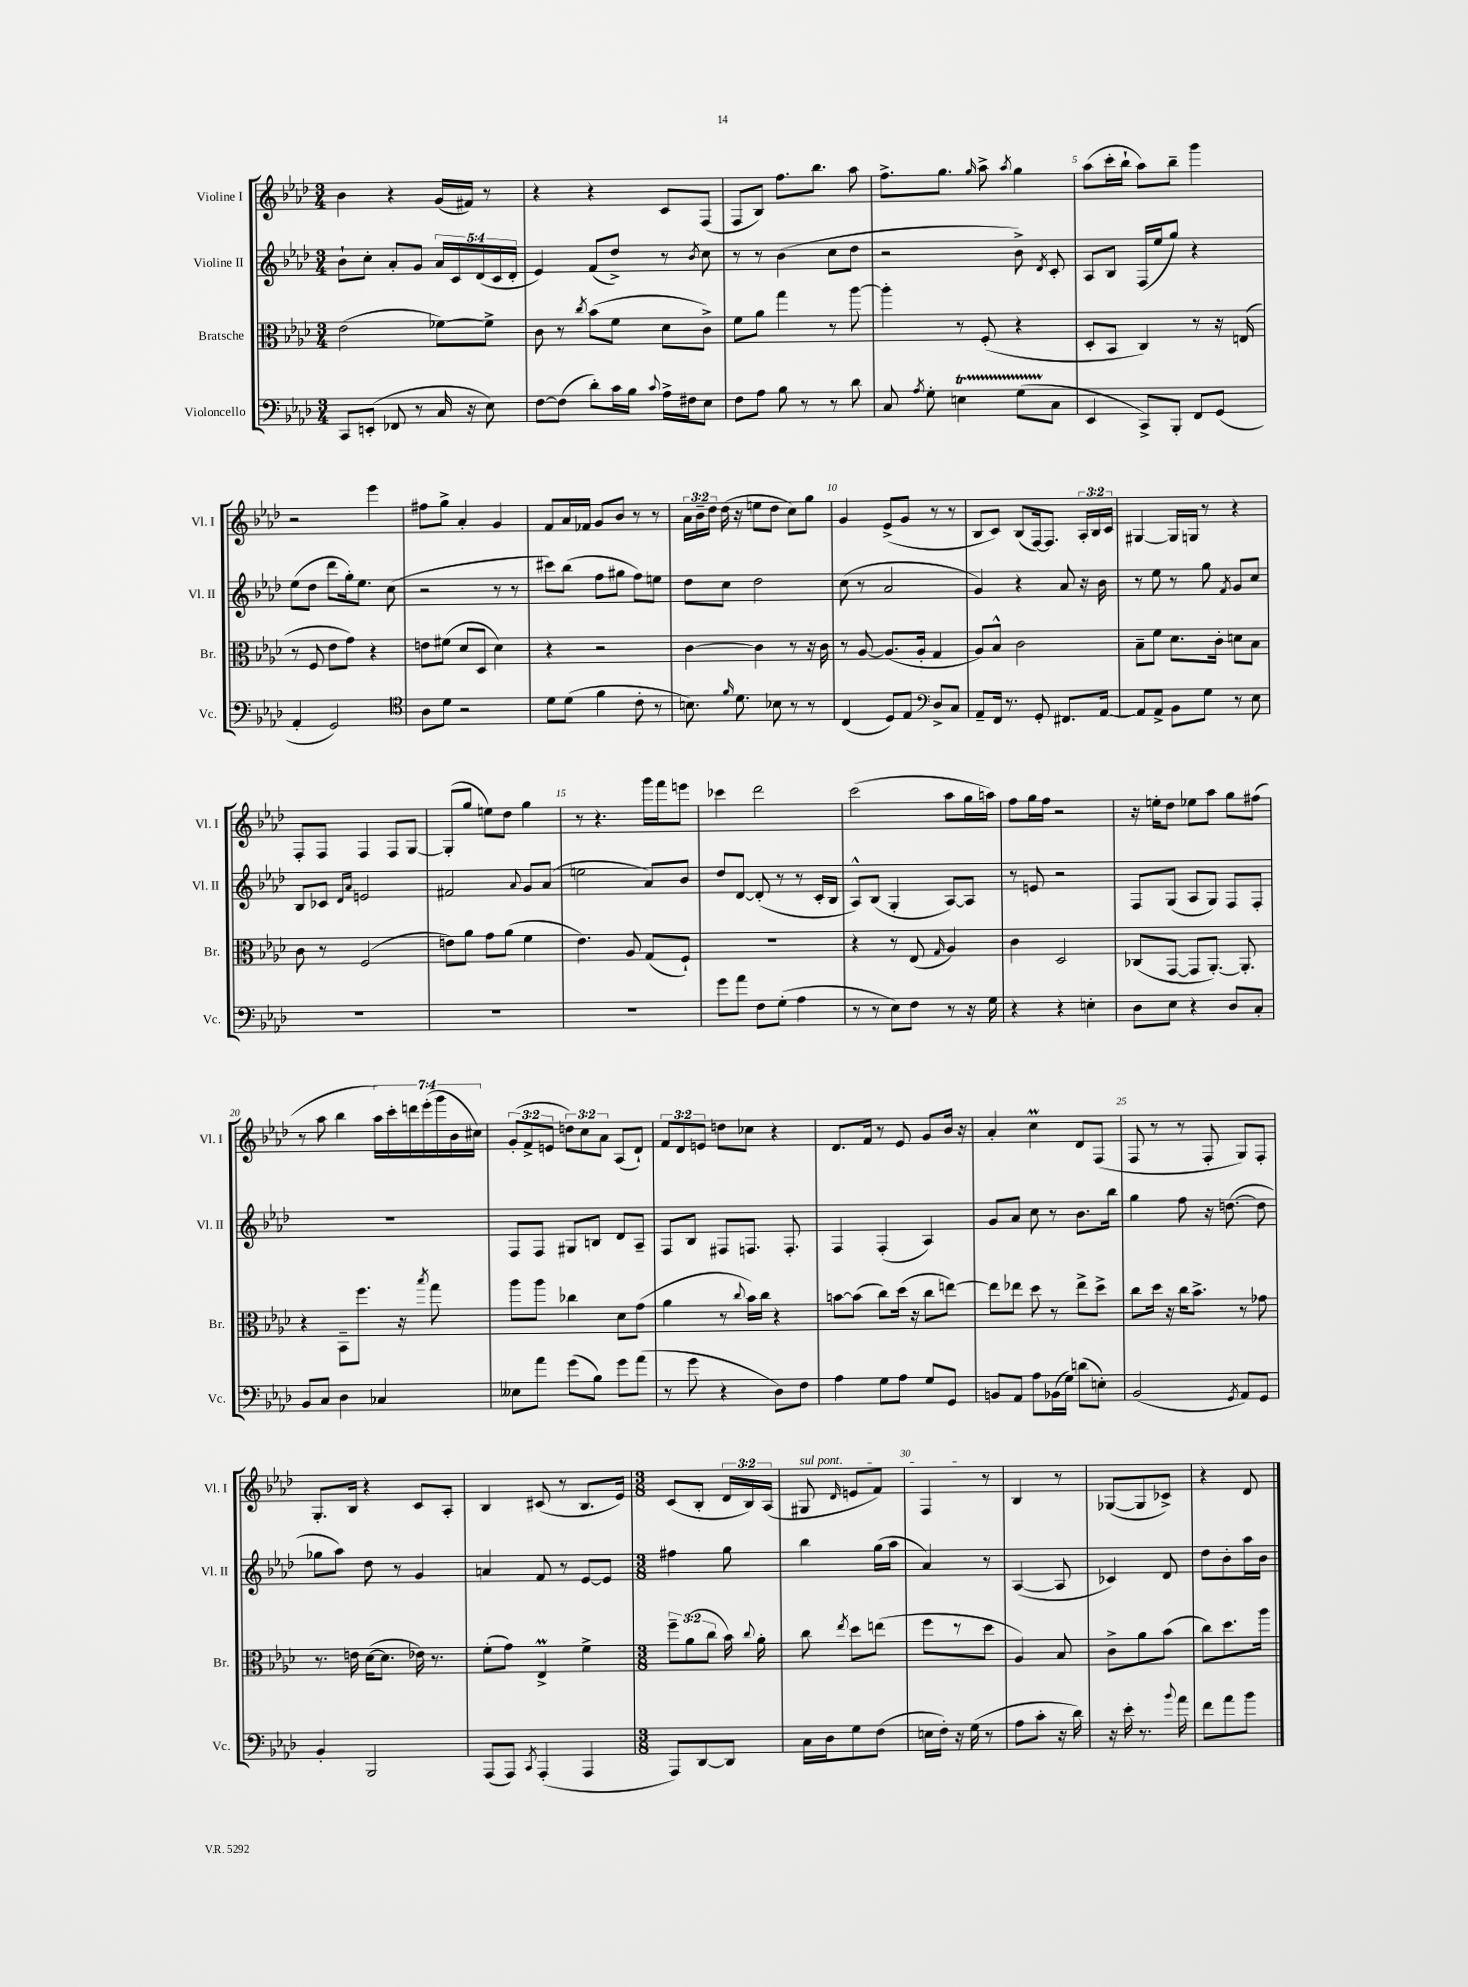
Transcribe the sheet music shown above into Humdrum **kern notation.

**kern	**kern	**kern	**kern
*staff4	*staff3	*staff2	*staff1
*clefF4	*clefC3	*clefG2	*clefG2
*k[b-e-a-d-]	*k[b-e-a-d-]	*k[b-e-a-d-]	*k[b-e-a-d-]
*M3/4	*M3/4	*M3/4	*M3/4
8CC	(2e-	8b-`	4b-
(8EE'	.	8cc'	.
8FF-	.	8a-'	4r
8r	.	8g	.
16C	[8f-)	20a-	(16g
.	.	20c	.
16r	.	.	16f#)
.	.	(20d-	.
8E-)	8f-^]	.	8r
.	.	20c	.
.	.	20d-'	.
=	=	=	=
[8F	8c	4e-)	4r
(8F]	8r	.	.
.	8qcc	.	.
8d-')	(8b-	(8f	4r
16c	8f	8dd-^)	.
16B-	.	.	.
8qqc	.	.	.
16A-^	8d-	8r	8c
16F#	.	.	.
.	.	8qb-	.
8E-	8c^)	8cc	(8F
=	=	=	=
8F	8f	8r	8F
8A-	8a-	8r	8B-)
8B-	4gg	(4b-	8.ff
8r	.	.	.
.	.	.	8.bb-
8r	8r	8cc	.
8d-	[8aa-	8dd-	8aa-
=	=	=	=
8C	4aa-']	2r	8.ff^
8qA-	.	.	.
8G'	.	.	.
.	.	.	8.gg
4E	8r	.	.
.	.	.	16qqgg
.	(8F'	.	8aa-^
.	.	.	8qaa-
(8G	4r	8b-^)	4gg
.	.	8qd-	.
8C	.	8c'	.
=	=	=	=
4EE-	8D-'	8A-	(8aa-
.	8BB-	8B-	16ccc'
.	.	.	16bb-`
8CC^)	4C)	(16F	8aa-)
.	.	16ee-	.
8BBB-'	.	8gg)	8bb-~
8FF	8r	4r	4ggg
(8GG	16r	.	.
.	(16E	.	.
=	=	=	=
4AA-'	8r	(8ee-	2r
.	8F	8dd-	.
2GG)	8e-	8ddd-	.
.	8g)	16gg')	.
.	.	8.ee-	.
.	4r	.	4eee-
.	.	(8cc	.
=	=	=	=
*clefC4	*	*	*
8A-	8e	2r	8ff#
8d-	(8f#	.	8gg^
2r	8d-	.	4a-'
.	8D-	.	.
.	4d-)	8r	4g
.	.	8r	.
=	=	=	=
8d-	4r	8ccc#)	8f
(8d-	.	(8bb-	16a-
.	.	.	16f-
4f	2r	8ff	8g
.	.	8gg#	8b-
8c'	.	8ff)	8r
8r	.	8ee	8r
=	=	=	=
8.B)	[4c	8dd-	24a-
.	.	.	24b-~
.	.	.	24dd-
.	.	8cc	(16dd-
16qqf	.	.	.
8.d-	.	.	16r
.	4c]	2dd-	8ee
8B-	.	.	8dd-
8r	8r	.	8cc)
8r	16r	.	8gg
.	16c	.	.
=	=	=	=
(4C	8r	(8cc	4g
.	[8A-	8r	.
8D-)	(8.A-]	2a-	(8e-^
8E-	.	.	8g
.	16A-'	.	.
8D-^	4G	.	8r
8C	.	.	8r
=	=	=	=
*clefF4	*	*	*
8AA-~	8A-)	4g)	8B-
16FF	8B-^^	.	8c)
8.r	.	.	.
.	2c	4r	(8B-
8GG'	.	.	[16F)
.	.	.	8.F]
8.FF#	.	8a-	.
.	.	16r	24A-'
.	.	.	24B-
[16AA-	.	16b-	.
.	.	.	24c
=	=	=	=
8AA-]	8B-~	8r	[4G#
8AA-^	8f	8ee-	.
8BB-	8.d-	8r	16G#]
.	.	.	16G
8G	.	8gg	8r
.	16c'	.	.
.	.	8qf	.
8r	8d	8g	4r
8E-	8B-	8cc	.
=	=	=	=
2.r	8c	8B-	8F'
.	8r	8c-	8F
.	.	16qqd-	.
.	.	16qqa-	.
.	(2F	2e	4F
.	.	.	8F
.	.	.	[8G
=	=	=	=
2.r	8e)	2f#	(8G']
.	8a-	.	8gg
.	8g	.	8ee)
.	(8a-	.	8dd-
.	.	8qqa-	.
.	4f	8g	4gg
.	.	(8a-	.
=	=	=	=
2.r	4.e-)	2ee	8r
.	.	.	4.r
.	8A-	.	.
.	(8G	8a-)	16ggg
.	.	.	16fff
.	8F`)	8b-	8eee
=	=	=	=
8g	2.r	8dd-	4ccc-
8a-	.	[8d-	.
8F	.	(8d-']	2ddd-
(8G'	.	8r	.
4A-	.	8r	.
.	.	16c'	.
.	.	16B-	.
=	=	=	=
8r	4r	8A-^^)	(2ccc
8r	.	(8B-	.
8E-)	8r	4G'	.
8F	(8E-	.	.
.	16qqG	.	.
8r	4A-)	[8A-)	8aa-
16r	.	8A-]	16gg
16G	.	.	16aa)
=	=	=	=
4r	4c	8r	8ff
.	.	8e	16gg
.	.	.	16ff
4r	2D-	2r	2r
4E'	.	.	.
=	=	=	=
8D-	(8C-	8F	16r
.	.	.	16ee'
8E-	[8GG	(8G	8dd-
4r	8GG]	8A-	8ee-
.	[8.AA-')	8G)	8aa-
8D-	.	8F	8gg
.	8.AA-']	.	.
8C'	.	8F'	(8ff#
=	=	=	=
8BB-	4r	2.r	8r
8C	.	.	8aa-
4D-	8BB-~	.	4bb-
.	8.ff	.	.
4C-	.	.	28aa-)
.	.	.	28ccc'
.	16r	.	.
.	.	.	28ddd
.	.	.	(28eee-'
.	8qbb-	.	.
.	8gg	.	.
.	.	.	28ggg
.	.	.	28b-
.	.	.	28cc#)
=	=	=	=
8E--	8aa-	8F	(12g'
.	.	.	12f^
8a-	8aa-	8F	.
.	.	.	12e
(8g	4cc-	8G#	12dd)
.	.	.	12cc
8B-)	.	8B	.
.	.	.	12a-
8g	8d-	8d-	(8A-
(8a-	(8g	8A-~	8d-`)
=	=	=	=
8r	4a-	8F	12f
.	.	.	12d-
8g	.	8B-	.
.	.	.	12e
4r	8r	8F#	8dd
.	8qqcc	.	.
.	16b-)	8.F	8cc-
.	16cc	.	.
8D-)	4r	.	4r
.	.	8.F'	.
8F	.	.	.
=	=	=	=
4A-	[8b	4F	8.d-
.	(8b]	.	.
.	.	.	16f
8G	8cc)	(4F'	8r
8A-	(16dd-	.	8e-
.	16r	.	.
8G	8cc	4A-)	8g
8GG	[8ee)	.	16b-
.	.	.	16r
=	=	=	=
8BB	8ee]	8g	4a-'
8AA-	8ee-	8a-	.
8A-	8dd-	8cc	4cc
(16BB-	8r	8r	.
16G)	.	.	.
(8d	8ee-^	8.b-	8d-
8E')	8dd-^	.	(8F
.	.	16bb-	.
=	=	=	=
(2BB-	8cc	4gg	8F
.	16dd-	.	8r
.	16r	.	.
.	16cc	8ff	8r
.	8.b-^	.	.
.	.	16r	8F'
.	.	([8.dd	.
8qGG	.	.	.
8AA-)	8r	.	8G)
8GG	8g-	8dd]	8F'
=	=	=	=
4BB-'	8.r	8gg-	8.G'
.	.	8aa-)	.
.	16e	.	16B-
2BBB-	([16d-	8dd-	4r
.	8.d-]	.	.
.	.	8r	.
.	16e-)	4g	8c
.	8.r	.	.
.	.	.	8A-'
=	=	=	=
(8AAA-	(8f'	4a	4B-
8AAA-)	8g)	.	.
8qCC	.	.	.
(4AAA-'	4E-^	8f	(8c#
.	.	8r	8r
4AAA-	4f^	[8e-	8.B-
.	.	8e-]	.
.	.	.	16e-)
=	=	=	=
*M3/8	*M3/8	*M3/8	*M3/8
8AAA-)	12ff~	4ff#	(8c
.	(12a-	.	.
[8DD-	.	.	8B-'
.	12cc	.	.
8DD-]	16b-)	8gg	24d-
.	.	.	24B-)
.	8qqcc	.	.
.	16a-'	.	.
.	.	.	(24A-
=	=	=	=
16C	8cc	4bb-	8G#
16D-	.	.	.
.	8qee-	.	16qqd-
8G	8dd-	.	8e
(8F	(8ee	(16gg	8f)
.	.	16aa-	.
=	=	=	=
16E	8ff	4a-)	4F
16F')	.	.	.
16r	8r	.	.
(16G	.	.	.
8r	8dd-	8r	8r
=	=	=	=
8A-	4A-)	([4A-	4B-
8c'	.	.	.
16r	8B-	8A-]	8r
16d-)	.	.	.
=	=	=	=
16r	8c^	4c-)	([8G-
16e-'	.	.	.
8.r	8a-	.	8G-]
.	(8b-	8d-	8c-^)
8qqb-	.	.	.
16a-	.	.	.
=	=	=	=
8f	8cc)	8dd-	4r
8a-	8.dd-	8b-'	.
8b-	.	16aa-	8d-
.	16aa-	16b-	.
==	==	==	==
*-	*-	*-	*-
